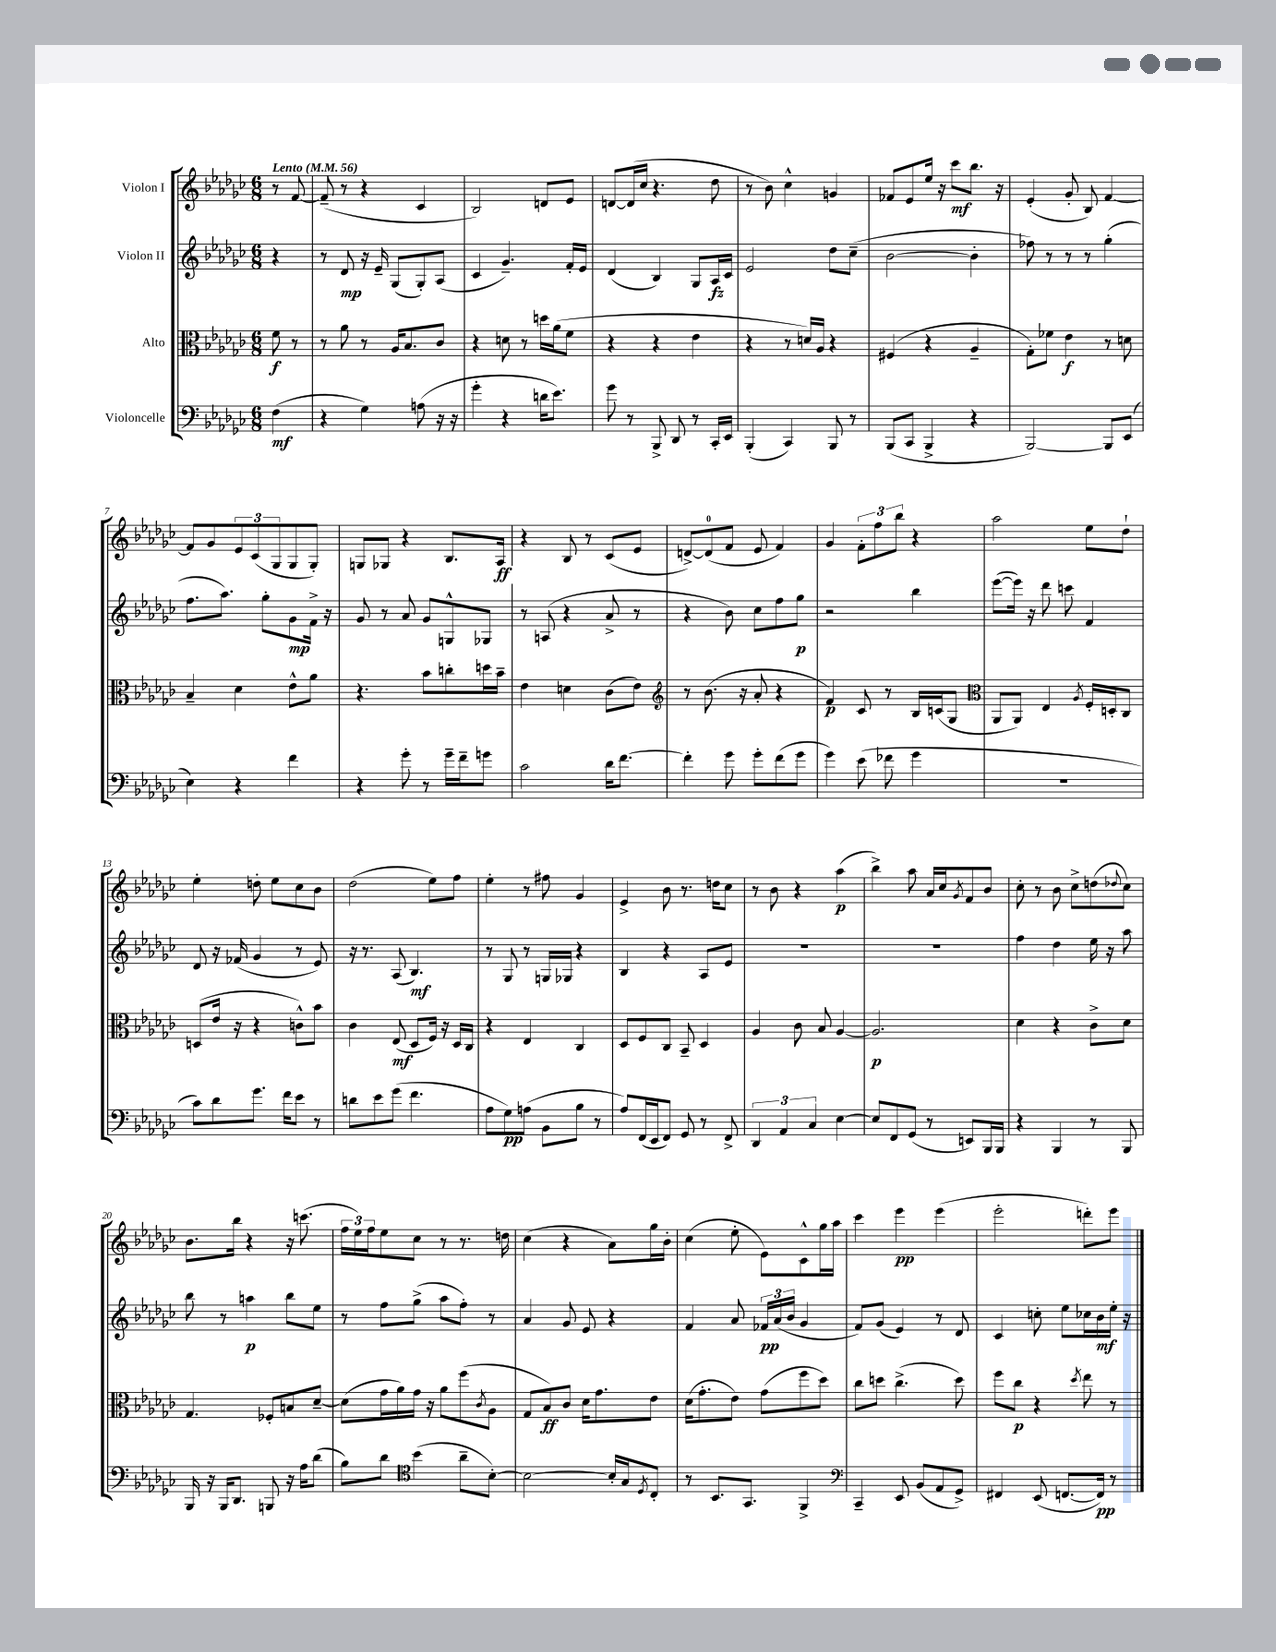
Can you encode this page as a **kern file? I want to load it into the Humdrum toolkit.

**kern	**kern	**kern	**kern
*staff4	*staff3	*staff2	*staff1
*clefF4	*clefC3	*clefG2	*clefG2
*k[b-e-a-d-g-c-]	*k[b-e-a-d-g-c-]	*k[b-e-a-d-g-c-]	*k[b-e-a-d-g-c-]
*M6/8	*M6/8	*M6/8	*M6/8
*MM56	*MM56	*MM56	*MM56
(4F	8f	4r	8r
.	8r	.	[8f
=	=	=	=
4r	8r	8r	(8f~]
.	8a-	8d-	8r
4G-)	8r	16r	4r
.	.	16e-~	.
.	16A-	(8G-	.
.	8.B-	.	.
(8A	.	8G-')	4c-
16r	8c-	(8A-	.
16r	.	.	.
=	=	=	=
4g-'	4r	4c-	2B-)
4r	8d	4.g-~)	.
.	8r	.	.
16d	16dd	.	8d
8.e-)	(16a-	.	.
.	8f	16f'	8e-
.	.	16e-	.
=	=	=	=
8g-	4r	(4d-	[8d
8r	.	.	(16d]
.	.	.	16cc-
8BBB-^	4r	4B-)	4.r
8DD-	.	.	.
8r	4e-	8G-	.
16CC-'	.	16A-	8dd-
16EE-	.	16c-	.
=	=	=	=
(4BBB-'	4r	2e-	8r
.	.	.	8b-)
4CC-)	8r	.	4cc-^^
.	16d)	.	.
.	16A-	.	.
8BBB-	4r	8dd-	4g
8r	.	(8cc-~	.
=	=	=	=
(8BBB-	(4F#	[2b-	8f-
8CC-	.	.	8e-
4BBB-^	4r	.	16ee-
.	.	.	16r
.	.	.	8ccc-
4r	4A-~	4b-']	8.bb-
.	.	.	16r
=	=	=	=
[2BBB-)	8G-')	8ff-)	(4e-'
.	8f-	8r	.
.	4e-	8r	8g-'
.	.	8r	8B-)
8BBB-]	8r	(4gg-'	[4f
(8EE-	8d	.	.
=	=	=	=
4E-)	4B-~	8.ff	8f]
.	.	.	8g-
.	.	8.aa-)	.
4r	4d-	.	12e-
.	.	.	(12c-
.	.	8gg-'	.
.	.	.	12G-
4f	8e-^^	8g-	8G-
.	8a-	16f^	8G-')
.	.	16r	.
=	=	=	=
4r	4.r	8g-	8G
.	.	8r	8G-
8g-'	.	8a-	4r
8r	8b-	8g-	.
16g-~	8cc'	8G^^	8.B-
16f~	.	.	.
8g	16dd	8G-	.
.	16b-~	.	16A-
=	=	=	=
2c-	4e-	8r	4r
.	.	(8A	.
.	4d	4r	8B-
.	.	.	8r
16d-	(8c-	8a-^	(8c-
[8.f	.	.	.
.	8e-)	8r	8e-
=	=	=	=
*	*clefG2	*	*
4f']	8r	4r	[8d^)
.	(8.b-	.	(8d]
8g-	.	8b-)	8f
.	16r	.	.
8g-'	8a-'	8cc-	8e-
(8f	4r	8ff	4f)
8g-	.	8gg-	.
=	=	=	=
4g-)	4f)	2r	4g-
(8e-	8c-	.	12f'
.	.	.	12ff
8f-	8r	.	.
.	.	.	12bb-
4g-	16B-	4bb-	4r
.	(16c	.	.
.	8G-	.	.
=	=	=	=
*	*clefC3	*	*
2.r	8AA-	([8eee-	2aa-
.	8AA-)	16eee-])	.
.	.	16r	.
.	4E-	8ddd-	.
.	.	8ccc	.
.	8qA-	.	.
.	16F'	4f	8ee-
.	16D'	.	.
.	8C-	.	8dd-`
=	=	=	=
8c-)	(8D	8d-	4ee-'
8d-	16e-	16r	.
.	16r	(16f-	.
8.g-	4r	4g-	8dd'
.	.	.	8ee-
16f	.	.	.
8e-	8c^^)	8r	8cc-
8r	8b-	8e-)	8b-
=	=	=	=
8d	4c-	16r	(2dd-
.	.	8.r	.
8e-	.	.	.
(8g-	(8E-	(8A-	.
4.f	8D-	4.B-)	.
.	16F)	.	8ee-)
.	16r	.	.
.	16D-	.	8ff
.	16C-	.	.
=	=	=	=
8A-	4r	8r	4ee-'
8G-)	.	8G-	.
(8A	4E-	8r	8r
8BB-	.	16G	8ff#
.	.	16G-	.
8B-	4C-	4r	4g-
8r	.	.	.
=	=	=	=
8A-)	8D-	4B-	4e-^
(16FF	8F	.	.
16EE-	.	.	.
8FF)	8C-	4r	8b-
8GG-	8BB-~	.	8.r
8r	4D-	8A-	.
.	.	.	16dd
8FF^	.	8e-	8cc-
=	=	=	=
6DD-	4A-	2.r	8r
.	.	.	8b-
6AA-	.	.	.
.	8c-	.	4r
6C-	.	.	.
.	8B-	.	.
[4E-	[4A-	.	(4aa-
=	=	=	=
8E-]	2.A-]	2.r	4bb-^)
8FF	.	.	.
(8GG-	.	.	8aa-
8r	.	.	16a-
.	.	.	16cc-
.	.	.	8qg-
8EE)	.	.	8f
16BBB-	.	.	8b-
16BBB-	.	.	.
=	=	=	=
4r	4d-	4ff	8cc-'
.	.	.	8r
4BBB-	4r	4dd-	8b-
.	.	.	8cc-^
8r	8c-^	16ee-	(8dd
.	.	16r	.
.	.	.	8qqdd-
8BBB-	8d-	8aa-	8cc-)
=	=	=	=
16BBB-	4.G-	8bb-	8.b-
16r	.	.	.
16BBB-	.	8r	.
8.DD-	.	.	16bb-
.	.	4aa	4r
8BBB	8F-'	.	.
16r	8B	8bb-	16r
16A-	.	.	(8.ccc
(8d-	[8d-~	8ee-	.
=	=	=	=
8B-)	(8d-]	8r	24ff
.	.	.	24ee-)
.	.	.	24ff
8d-	16g-	8ff	8ee-
.	16a-)	.	.
*clefC4	*	*	*
(4b-	16g-	(8gg-^	8cc-
.	16r	.	.
.	8a-	8aa-	8r
8a-~	(8ff	8ff')	8.r
.	8qc-	.	.
[8B-')	8A-	8r	.
.	.	.	16dd
=	=	=	=
2B-_	8G-	4a-	(4cc-
.	8B-)	.	.
.	8c-	8g-	4r
.	16d-	8e-	.
.	8.g-	.	.
16B-']	.	4r	8a-)
16G-	.	.	.
8qD-	.	.	.
8C-'	8e-	.	16gg-
.	.	.	16b-'
=	=	=	=
8r	(16d-	4f	(4cc-
.	8.g-'	.	.
8.BB-	.	.	.
.	8e-)	8a-	8ee-'
8.GG-	.	.	.
.	(8g-	24f-	8e-)
.	.	(24a-	.
.	.	24b-	.
4FF^	8ff	4g-	8c-^^
.	8dd-)	.	16gg-
.	.	.	16aa-
=	=	=	=
*clefF4	*	*	*
4CC-~	8cc-	8f)	4ccc-
.	8dd	(8g-	.
8EE-	(4.cc-^	4e-)	4eee-
(8BB-	.	.	.
8AA-	.	8r	(4eee-
8GG-^)	8dd)	8d-	.
=	=	=	=
4FF#	8ff	4c-	2eee-'
.	8cc-	.	.
(8EE-	4r	8cc'	.
[8.FF	.	8ee-	.
.	8qdd-	.	.
.	8ee-	16cc-	8ddd')
16FF])	.	16b-	.
8r	8r	16ee-'	8eee-
.	.	16r	.
==	==	==	==
*-	*-	*-	*-
